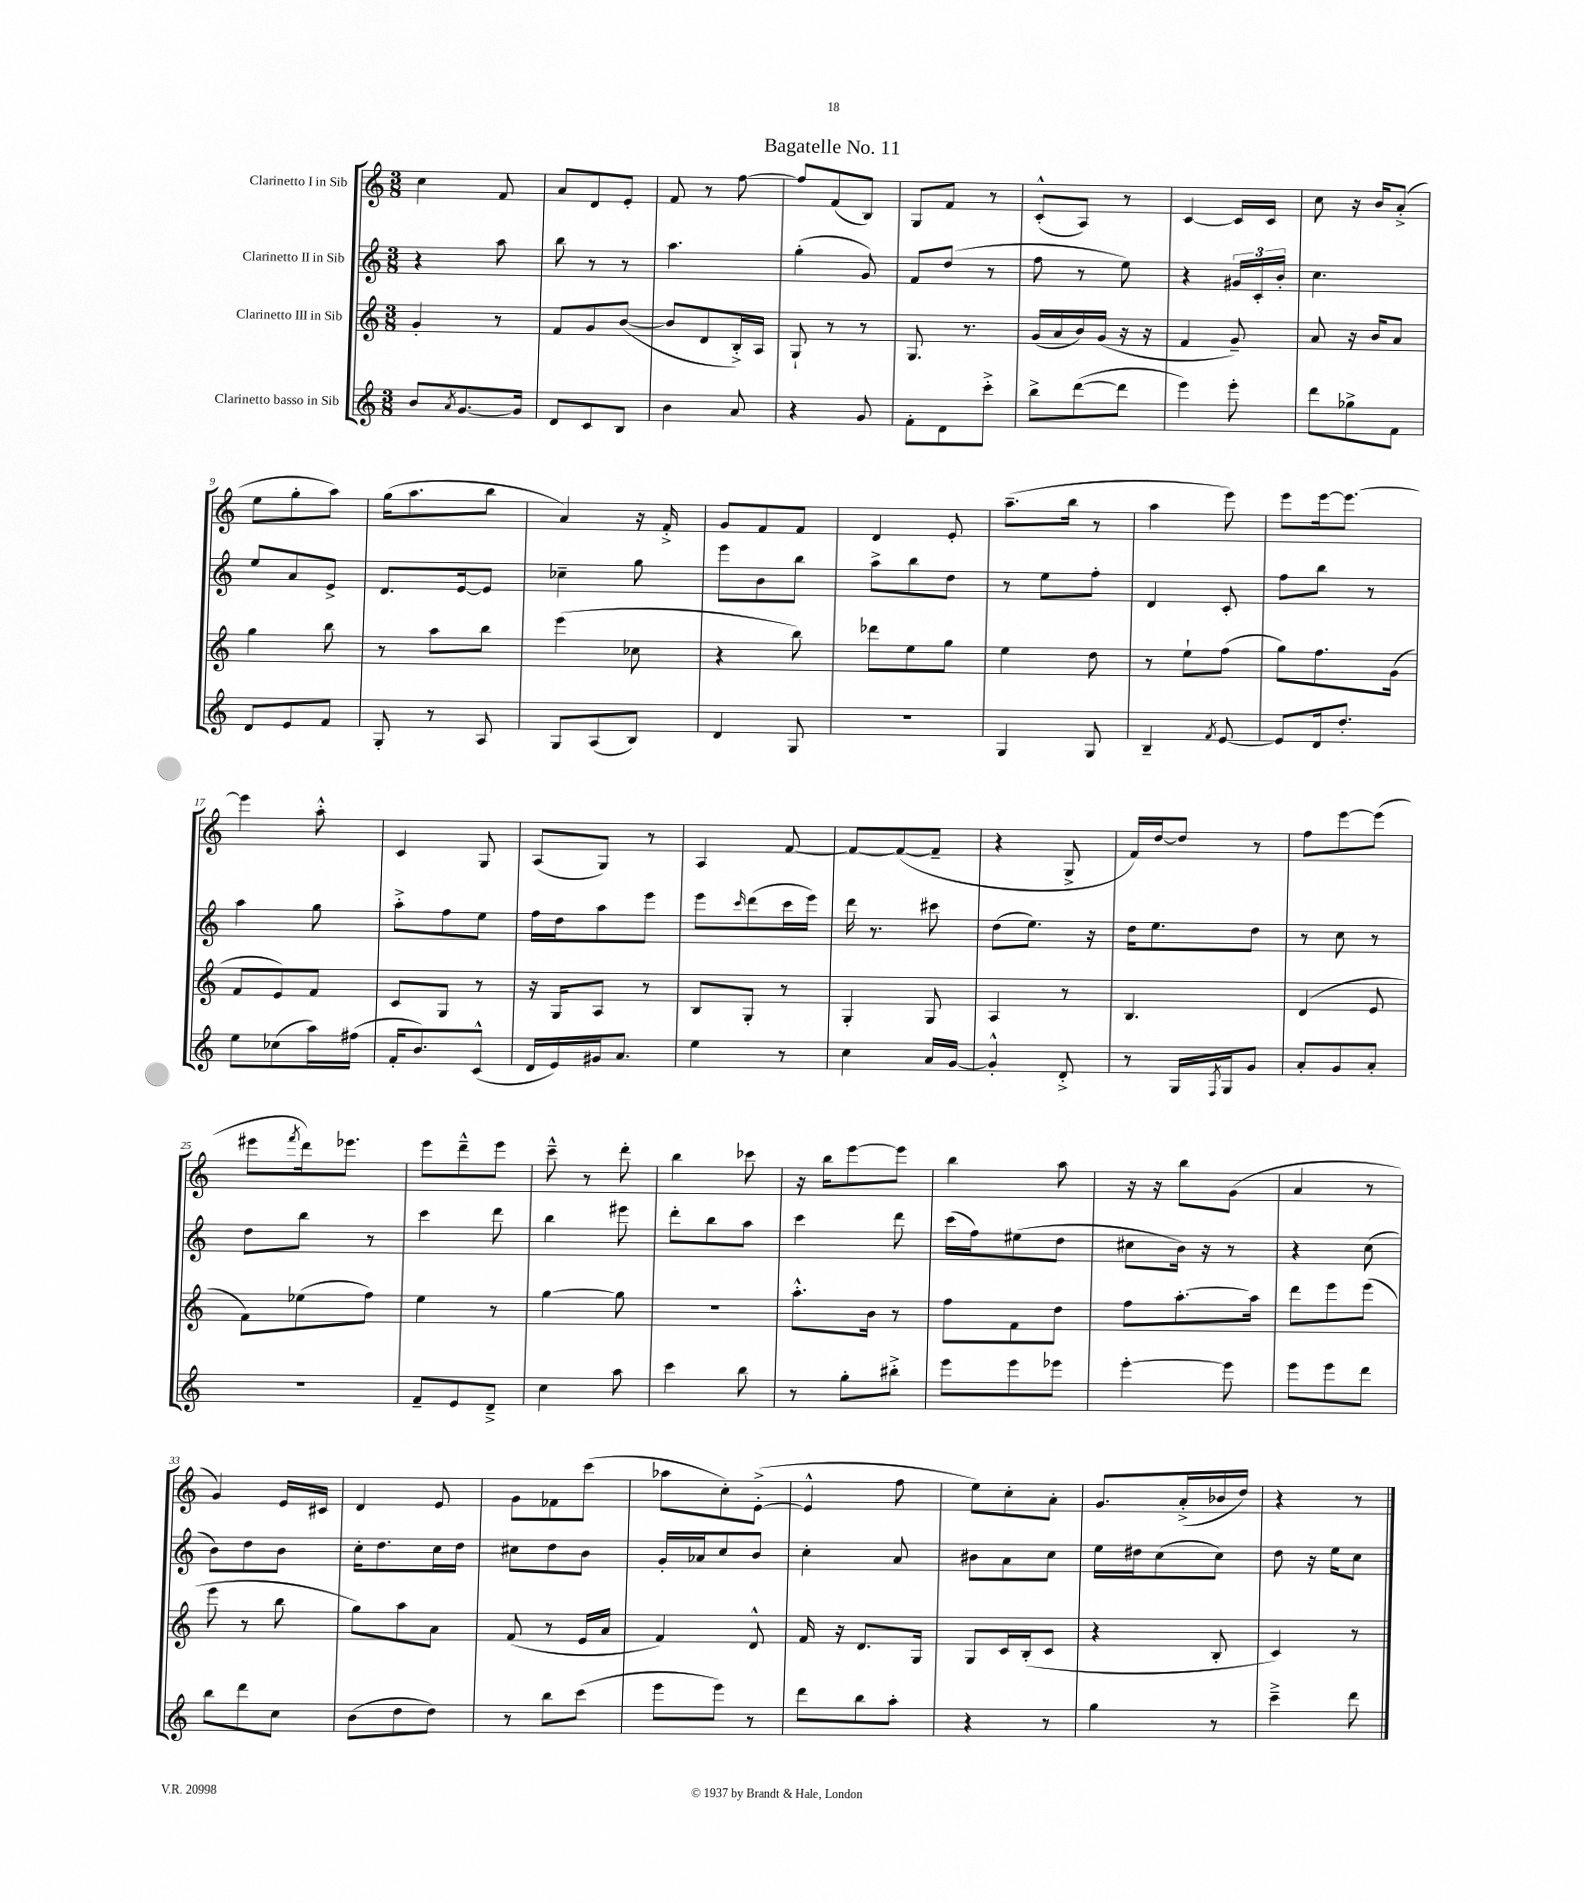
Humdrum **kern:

**kern	**kern	**kern	**kern
*staff4	*staff3	*staff2	*staff1
*clefG2	*clefG2	*clefG2	*clefG2
*k[]	*k[]	*k[]	*k[]
*M3/8	*M3/8	*M3/8	*M3/8
8b/L	4g'/	4r	4cc\
8qa/	.	.	.
[8.g/	.	.	.
.	8r	8aa\	8f/
16g/]Jk	.	.	.
=	=	=	=
8d/L	8f/L	8bb\	8a/L
8c/	8g/	8r	8d/
8B/J	([8b/J	8r	8e'/J
=	=	=	=
4b\	8b/]L	4.aa\	8f/
.	8d/	.	8r
8a/	16B'^/L)	.	[8ff\
.	16A/JJ	.	.
=	=	=	=
4r	8G`/	(4gg'\	8ff/]L
.	8r	.	(8f/
8g/	8r	8g/)	8B/J)
=	=	=	=
8f'\L	8.G/	8f/L	8G/L
8d\	.	(8dd/J	8f/J
.	8.r	.	.
8ccc'^\J	.	8r	8r
=	=	=	=
8bb^\L	(16g/LL	8ff\	(8c'^^/L
.	16a/	.	.
([8ddd\	16b/)	8r	8A/J)
.	(16g/JJ	.	.
8ddd\]J	16r	8ee\)	8r
.	16r	.	.
=	=	=	=
4eee\)	4f/	4r	[4c/
8eee'\	8g~/)	24g#/LL	16c/]LL
.	.	24c'/	.
.	.	.	16c/JJ
.	.	24b'/JJ	.
=	=	=	=
8ddd\L	8a/	4.cc\	8cc\
8gg-^\	16r	.	16r
.	16b/LK	.	16b/LK
8f\J	8a/J	.	(8a'^/J
=	=	=	=
8d/L	4gg\	8ee/L	8ee\L
8e/	.	8a/	8gg'\
8f/J	8bb\	8e^/J	8aa\J)
=	=	=	=
8G'/	8r	8.d/L	(16gg\LK
.	.	.	8.aa\
8r	8aa\L	.	.
.	.	[16e/k	.
8A/	8bb\J	8e/]J	8bb\J
=	=	=	=
8G/L	(4eee\	4cc-~\	4a/)
(8A/	.	.	.
8B/J)	8cc-\	8gg\	16r
.	.	.	16f'^/
=	=	=	=
4d/	4r	8eee\L	8g/L
.	.	8b\	8f/
8G/	8bb\)	8bb\J	8f/J
=	=	=	=
4.r	8ddd-\L	8aa^\L	4d/
.	8ee\	8bb\	.
.	8gg\J	8dd\J	8e'/
=	=	=	=
4G/	4ee\	8r	(8.aa~\L
.	.	8ee\L	.
.	.	.	16bb\Jk
8G/	8dd\	8ff'\J	8r
=	=	=	=
4B~/	8r	4d/	4aa\
.	8ee`\L	.	.
8qf/	.	.	.
[8e/	(8ff\J	8c'/	8eee\)
=	=	=	=
8e/]L	8gg\L)	8ff\L	8eee\L
16d/k	8.ff\	8bb\J	[16eee\k
8.dd'/J	.	.	8.eee\_J
.	.	8r	.
.	(16g\Jk	.	.
=	=	=	=
8ee\L	8f/L	4aa\	4eee\]
(8cc-\	8e/)	.	.
16aa\L)	8f/J	8gg\	8aa'^^\
(16ff#\JJ	.	.	.
=	=	=	=
16f'/LK	8c/L	8aa'^\L	4c/
8.b/)	.	.	.
.	8G/J	8ff\	.
(8c^^/J	8r	8ee\J	8G/
=	=	=	=
16d/LL	16r	16ff\LL	(8A/L
16e/)	16G/LK	16dd\J	.
16g#/J	8A/J	8aa\	8G/J)
8.a/J	.	.	.
.	8r	8eee\J	8r
=	=	=	=
4ee\	8B/L	8eee\L	4A/
.	.	16qqccc/	.
.	8G'/J	(8ddd\	.
8r	8r	16ccc\L	[8f/
.	.	16eee\JJ)	.
=	=	=	=
4cc\	4G'/	16ddd\	8f/_L
.	.	8.r	.
.	.	.	(8f/_
16a/LL	8G/	8ccc#\	8f~/]J
[16g/JJ	.	.	.
=	=	=	=
4g'^^/]	4A/	(8dd\L	4r
.	.	8.ee\J)	.
8d'^/	8r	.	8G^/
.	.	16r	.
=	=	=	=
8r	4.B/	16dd\LK	16f/LL)
.	.	8.ee\	[16dd/J
16G/LL	.	.	8dd/]J
8qF/	.	.	.
16G/J	.	.	.
8g/J	.	8dd\J	8r
=	=	=	=
8a'/L	(4d/	8r	8ff\L
8g/	.	8cc\	[8eee\
8a'/J	8e/	8r	(8eee\]J
=	=	=	=
4.r	8f\L)	8dd\L	8eee#\L
.	.	.	8qfff/
.	(8ee-\	8bb\J	16ddd\k)
.	.	.	8.eee-\J
.	8ff\J)	8r	.
=	=	=	=
8f~/L	4ee\	4ccc\	8eee\L
8e/	.	.	8ddd~^^\
8d~^/J	8r	8ddd\	8eee\J
=	=	=	=
4cc\	[4gg\	4bb\	8ccc~^^\
.	.	.	8r
8aa\	8gg\]	8eee#\	8ddd'\
=	=	=	=
4ccc\	4.r	8ddd'\L	4bb\
.	.	8bb\	.
8bb\	.	8aa\J	8ccc-\
=	=	=	=
8r	8.aa'^^\L	4ccc\	16r
.	.	.	16bb\LK
8gg'\L	.	.	[8eee\
.	16b\Jk	.	.
8bb#'^\J	8r	8ddd\	8eee\]J
=	=	=	=
8eee\L	8ff\L	(16ccc\LL	4bb\
.	.	16ff\J)	.
8eee\	8f\	(8ee#\	.
8eee-\J	8dd\J	8dd\J	8aa\
=	=	=	=
[4eee'\	8ff\L	8cc#\L	16r
.	.	.	16r
.	[8.aa'\	16b\Jk)	8bb\L
.	.	16r	.
8eee\]	.	8r	(8g\J
.	16aa\]Jk	.	.
=	=	=	=
8eee\L	8ddd\L	4r	4a/
8eee\	8eee\	.	.
8ddd\J	(8eee\J	(8cc\	8r
=	=	=	=
8bb\L	8eee\	8b\L)	4g/)
8ddd\	8r	8dd\	.
8cc\J	8bb\	8b\J	16e/LL
.	.	.	16c#/JJ
=	=	=	=
(8b\L	8gg\L)	16cc'\LK	4d/
.	.	8.dd\	.
8dd\	8aa\	.	.
8dd\J)	8a\J	16cc\L	8e/
.	.	16dd\JJ	.
=	=	=	=
8r	(8f/	8cc#\L	8g\L
8bb\L	8r	8dd\	8f-\
(8ccc\J	16e/LL	8b\J	(8ccc\J
.	16a/JJ	.	.
=	=	=	=
8eee\L	4f/)	16g'/LL	8aa-\L
.	.	16a-/J	.
8eee\J)	.	8cc/	8cc'\)
8r	8d^^/	8b/J	([8e'^\J
=	=	=	=
8ddd\L	16f/	4cc'\	4e^^/]
.	16r	.	.
8bb\	8.d/L	.	.
8aa'\J	.	8a/	8ff\
.	16G/Jk	.	.
=	=	=	=
4r	8G/L	8b#\L	8ee\L)
.	16c/L	8a\	8cc'\
.	(16B'/J	.	.
8r	8c/J	8cc\J	8a'\J
=	=	=	=
4gg\	4r	16ee\LL	8.g/L
.	.	16dd#\J	.
.	.	(8cc\	.
.	.	.	(16a'^/L
8r	8B'/	8cc\J)	16b-/
.	.	.	16dd/JJ)
=	=	=	=
4ccc~^\	4c/)	8dd\	4r
.	.	16r	.
.	.	16ee\LK	.
8ddd\	8r	8cc\J	8r
==	==	==	==
*-	*-	*-	*-
